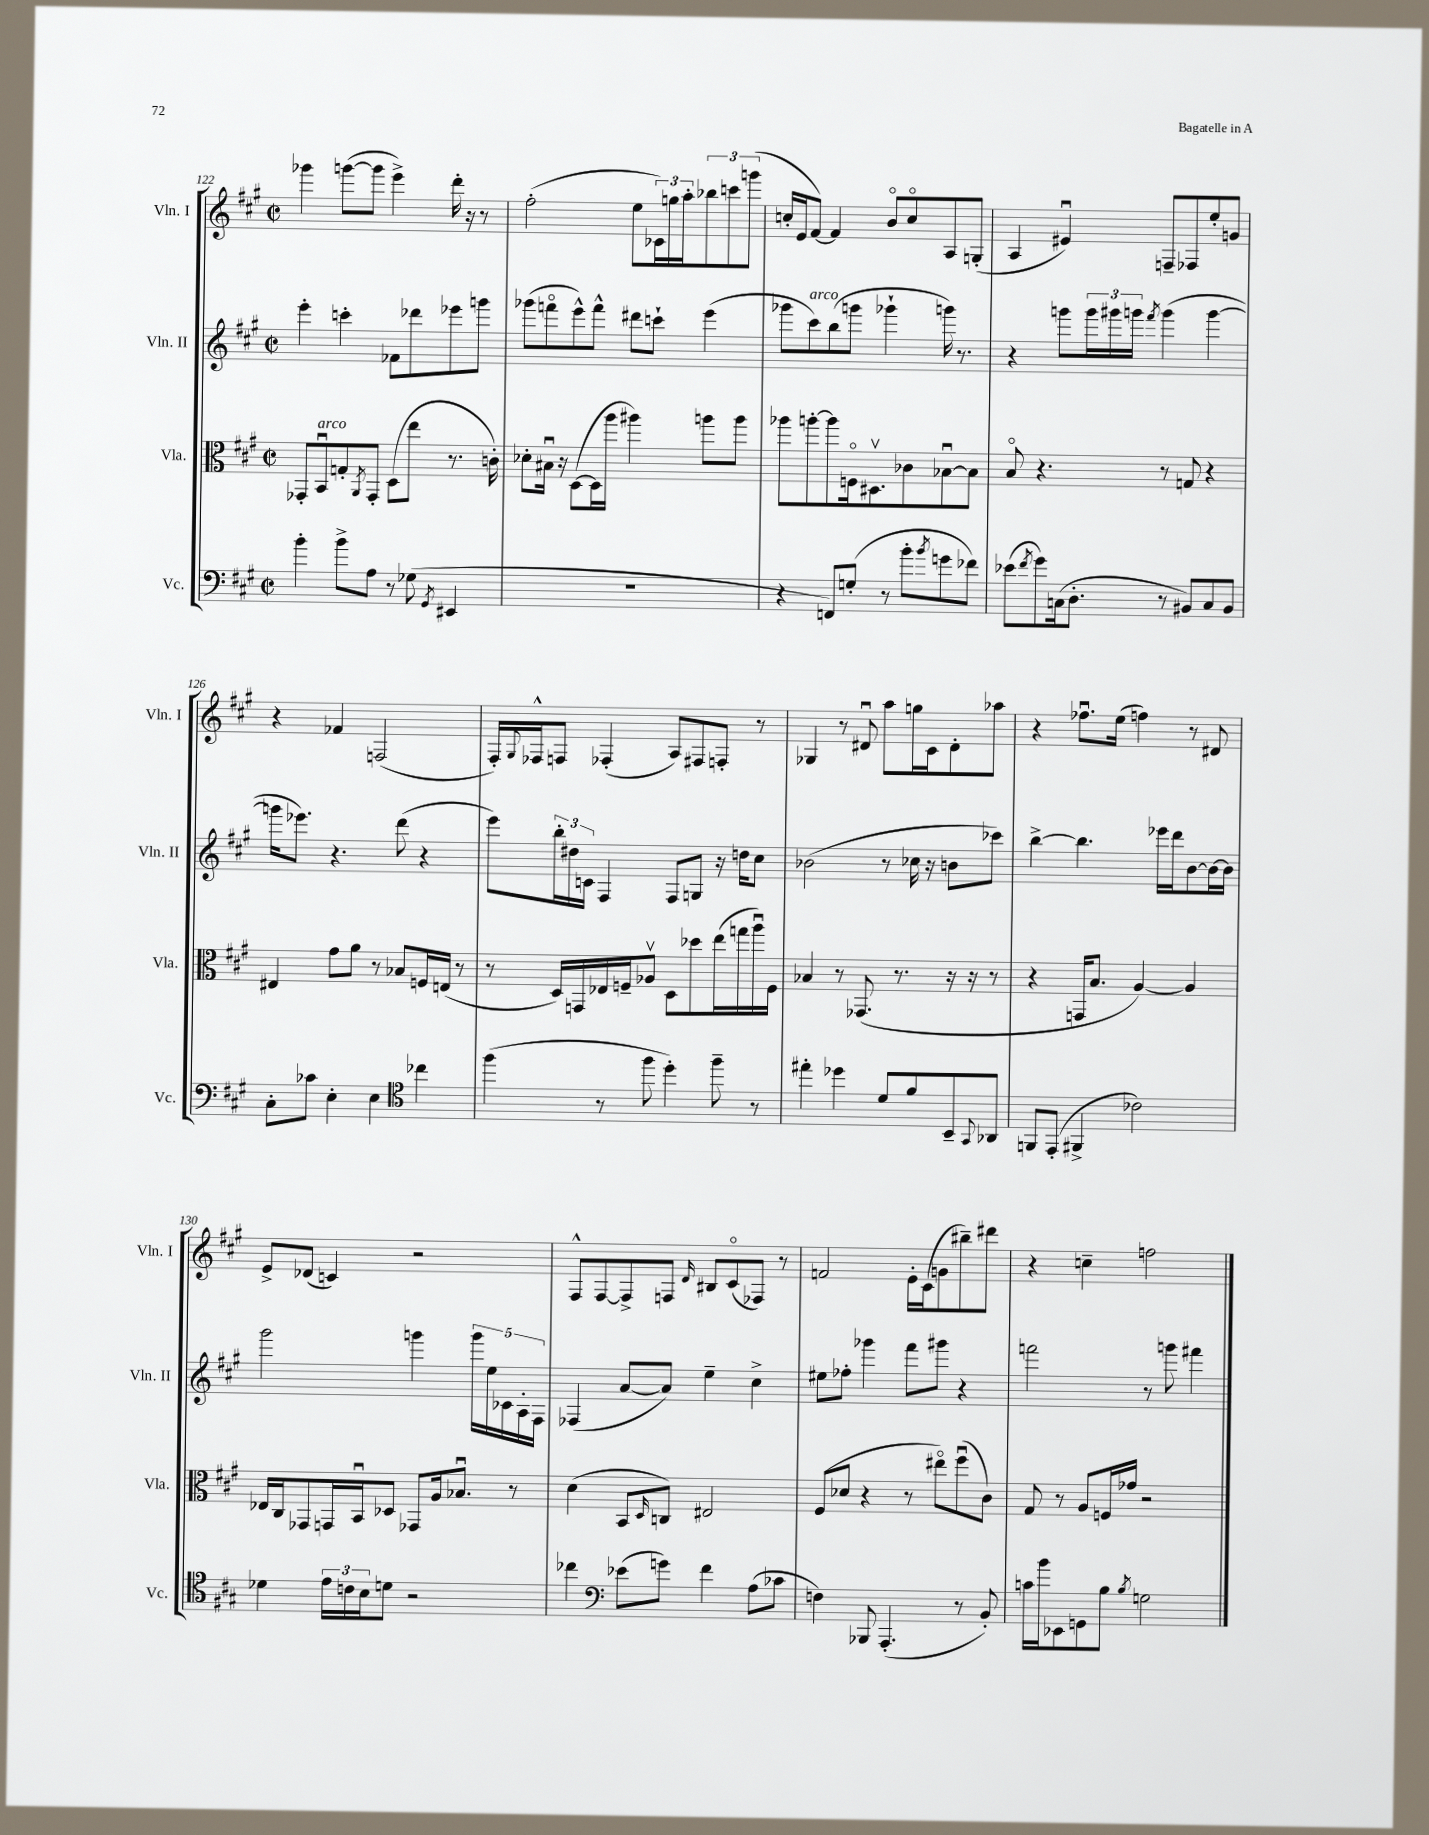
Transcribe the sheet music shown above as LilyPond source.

<<
\new StaffGroup <<
\new Staff = "s0" \with { instrumentName = "Vln. I" shortInstrumentName = "Vln. I" } {
    \clef treble \key a \major \defaultTimeSignature \time 2/2
    ges'''4 g'''8~( g'''8 e'''4->) d'''16-. r16 r8 |
    fis''2-.( e''8 \tuplet 3/2 { ces'16) g''16 a''16-. } \tuplet 3/2 { bes''8 c'''8 g'''8( } |
    c''16-. e'16 fis'8~) fis'4 b'8\flageolet c''8\flageolet a8 g8-.( |
    a4 eis'4\downbow) f8-- fes8 e''8-. g'8 |
    r4 fes'4 f2( |
    fis16-.) \appoggiatura { gis8 } fes16-^ f8 fes4-.( a8) fis8 f8-. r8 |
    ges4 r8 dis'8\downbow a''8 g''16 cis'16 dis'8-. aes''8 |
    r4 fes''8.\downbow e''16( f''4) r8 dis'8 |
    e'8-> des'8( c'4) r2 |
    fis8-^ fis8~ fis8-> f8 \grace { d'16 } bis8 cis'8\flageolet( fes8) r8 |
    f'2 e'16-. cis'16( g'8 bis''8--) dis'''8 |
    r4 c''4-- f''2 \bar "|." |
}
\new Staff = "s1" \with { instrumentName = "Vln. II" shortInstrumentName = "Vln. II" } {
    \clef treble \key a \major \defaultTimeSignature \time 2/2
    e'''4-. c'''4-. fes'8 des'''8 ees'''8 g'''8 |
    ges'''8( f'''8\flageolet e'''8-^) f'''8-^ dis'''8 c'''8-! e'''4( |
    ges'''8 cis'''8^\markup { \italic "arco" }) b''8( g'''8 ges'''4-! g'''16) r8. |
    r4 g'''8 \tuplet 3/2 { g'''16 gis'''16 g'''16 } \acciaccatura { fis'''8 } g'''4( g'''4~ |
    g'''16 ees'''8.) r4. d'''8( r4 |
    e'''8) \tuplet 3/2 { b''16-. dis''16 c'16 } fis4 fis8 g8 r16 d''16 cis''8 |
    bes'2( r8 ces''16 r16 b'8 ces'''8) |
    b''4~-> b''4. ees'''16 d'''16 b'8~ b'16~ b'16 |
    gis'''2 g'''4 \tuplet 5/4 { g'''16 e''16 ces'16 a16-. fis16 } |
    fes4( a'8~ a'8) e''4-- cis''4-> |
    eis''8 fes''8-. ges'''4 fis'''8 gis'''8 r4 |
    f'''2 r8 g'''8 fis'''4 \bar "|." |
}
\new Staff = "s2" \with { instrumentName = "Vla." shortInstrumentName = "Vla." } {
    \clef alto \key a \major \defaultTimeSignature \time 2/2
    ges,8-. b,8\downbow^\markup { \italic "arco" } g8-. \acciaccatura { a,8 } ges,8-. d8( e''8 r8. c'16-.) |
    des'8-. bis16\downbow r16 d8~( d16 a''16 ais''4) a''8 a''8 |
    aes''8 a''8~-. a''8 f16\flageolet dis8.\upbow ces'8 bes8~\downbow bes8 |
    b8\flageolet r4. r8 g8 r4 |
    eis4 gis'8 a'8 r8 bes8 f16 e16( r8 |
    r8 d16) g,16 ees16 f16-- aes8\upbow d8 des''8 e''16( g''16 a''16\downbow) f16 |
    bes4 r8 ges,8.( r8. r16 r16 r8 |
    r4 g,16 b8. a4~) a4 |
    ees16 cis16 ges,8 g,16 b,16\downbow des8 ges,8 a16 bes8.\downbow r8 |
    d'4( b,8 \grace { d16 } c8) eis2 |
    fis8( des'8 r4 r8 eis''8\flageolet) fis''8\downbow( cis'8) |
    gis8 r8 a8 f16 ges'16 r2 \bar "|." |
}
\new Staff = "s3" \with { instrumentName = "Vc." shortInstrumentName = "Vc." } {
    \clef bass \key a \major \defaultTimeSignature \time 2/2
    b'4-. b'8-> a8 r8 ges8( \acciaccatura { gis,8 } eis,4 |
    R1 |
    r4 f,8) g8-.( r8 b'8-. \acciaccatura { b'8 } g'8 fes'8) |
    ees'8( \acciaccatura { fis'8 } gis'8) c16( d8.-. r8 bis,8) c8 bis,8 |
    cis8-. ces'8 e4-. e4 \clef tenor ces''4 |
    fis''4( r8 fis''8 d''4-.) fis''8-- r8 |
    eis''4-. des''4 d'8 fis'8 b,8-- \appoggiatura { gis,8 } aes,8 |
    f,8 e,8-.( fis,4-> ces'2) |
    des'4 \tuplet 3/2 { e'16 c'16 b16 } d'8 r2 |
    ces''4 \clef bass ees'8( g'8) fis'4 a8( ces'8 |
    f4) bes,,8 a,,4.-.( r8 b,8-.) |
    c'16 b'16 ees,8 g,8 b8 \acciaccatura { b8 } g2 \bar "|." |
}
>>
>>
\layout { \context { \Score currentBarNumber = #122 } }
